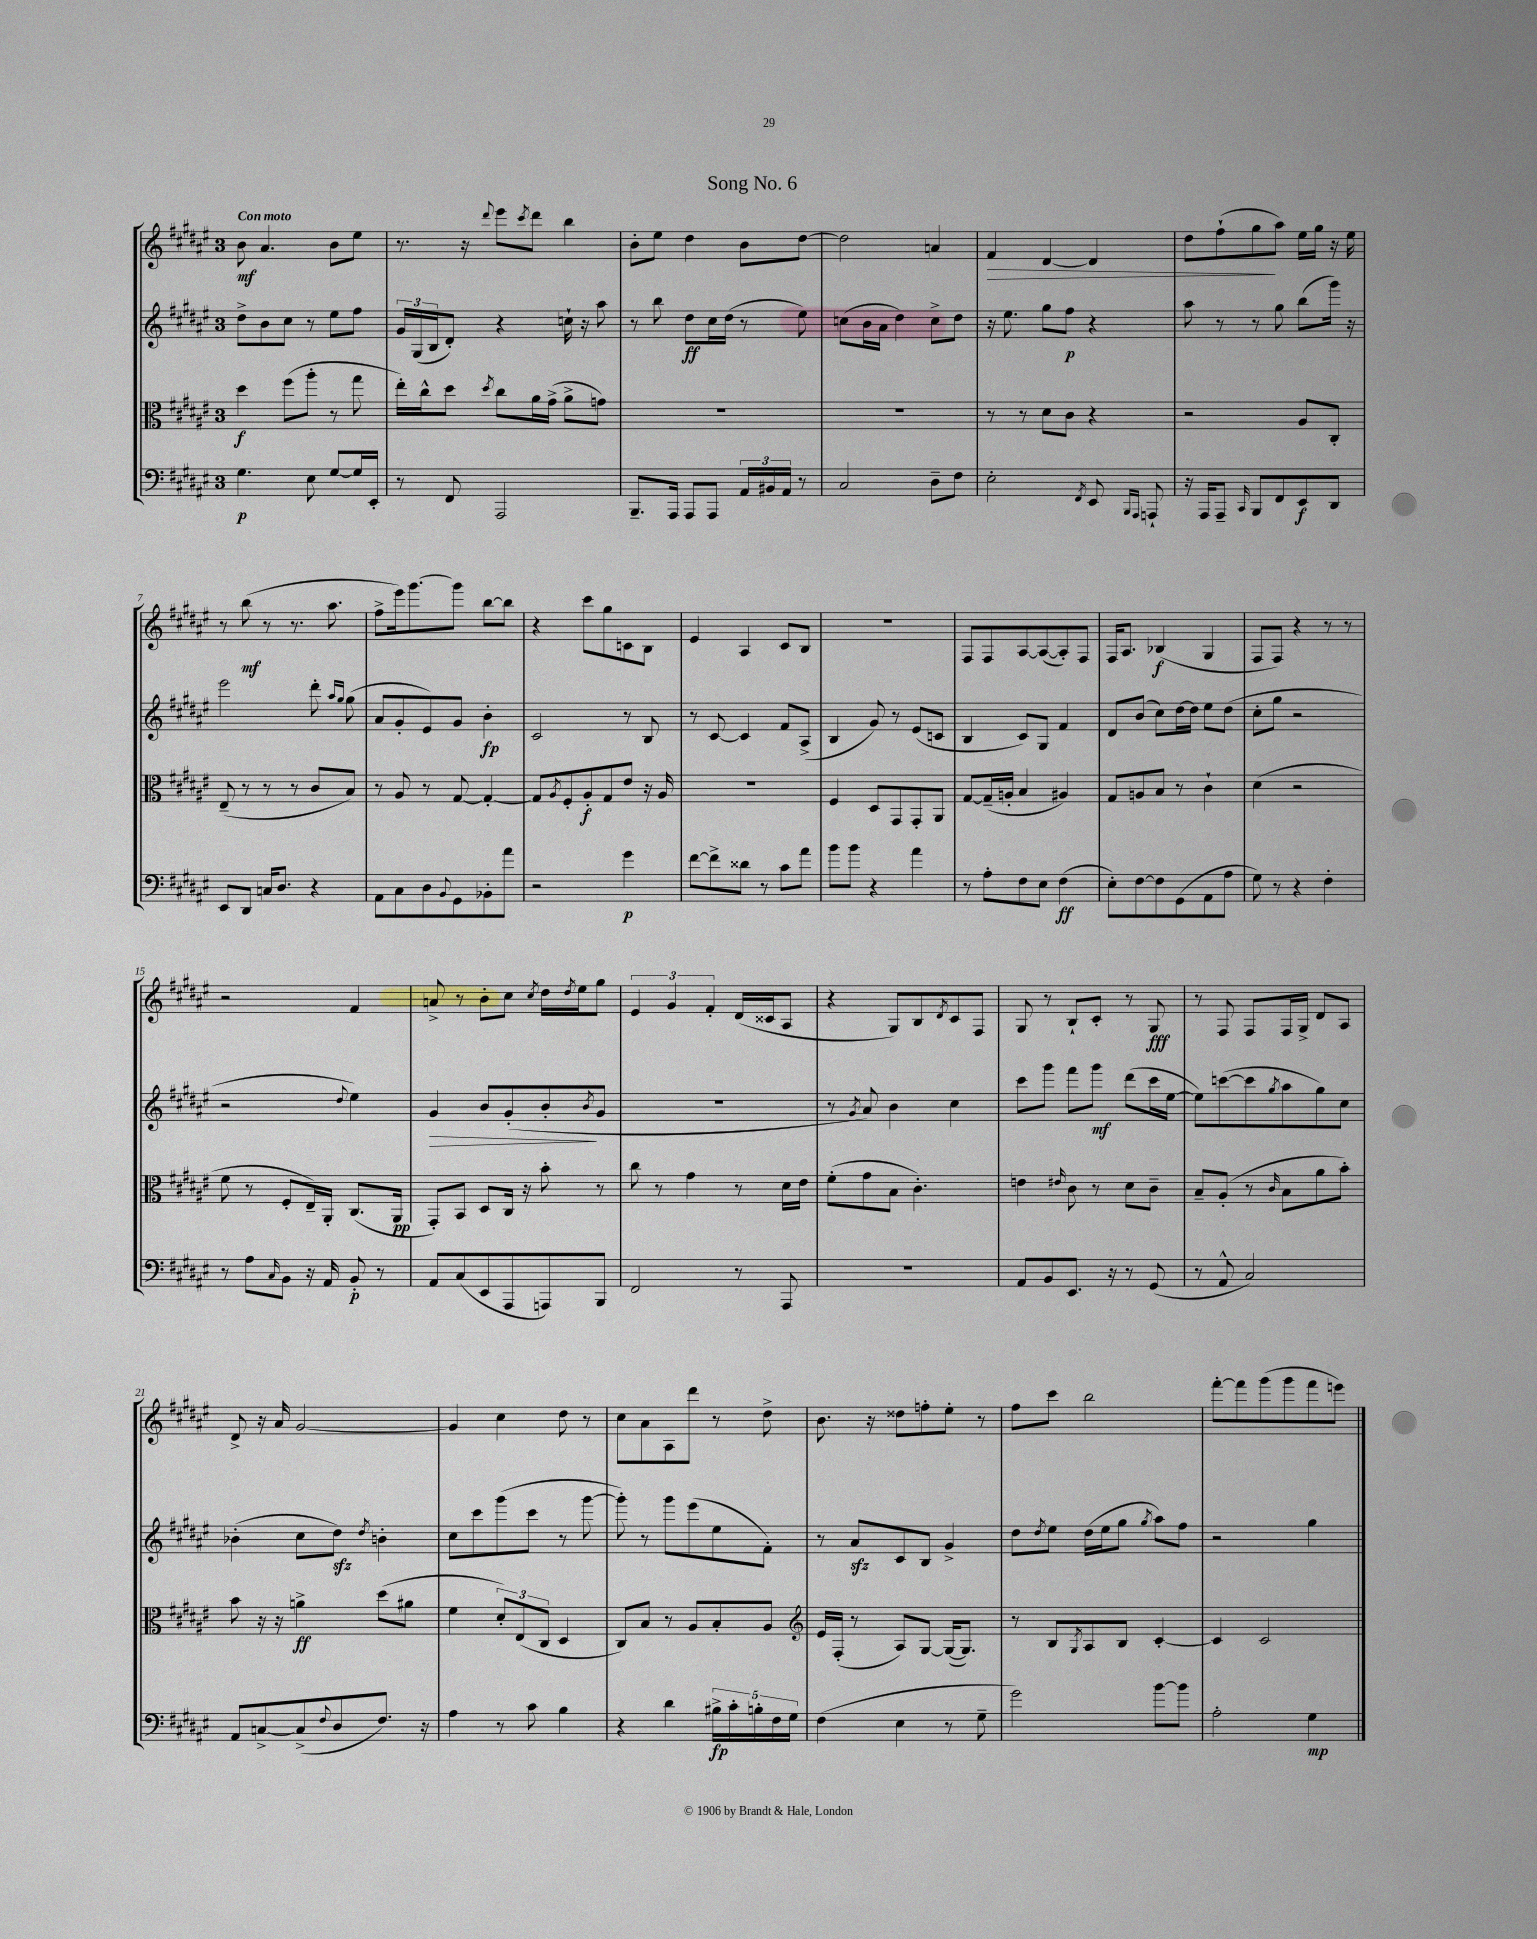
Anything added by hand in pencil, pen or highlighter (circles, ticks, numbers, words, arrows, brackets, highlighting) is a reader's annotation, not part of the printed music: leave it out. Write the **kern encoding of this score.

**kern	**dynam	**kern	**dynam	**kern	**dynam	**kern	**dynam
*part4	*part4	*part3	*part3	*part2	*part2	*part1	*part1
*staff4	*staff4	*staff3	*staff3	*staff2	*staff2	*staff1	*staff1
*clefF4	*	*clefC3	*	*clefG2	*	*clefG2	*
*k[f#c#g#d#a#e#]	*	*k[f#c#g#d#a#e#]	*	*k[f#c#g#d#a#e#]	*	*k[f#c#g#d#a#e#]	*
*M3/4	*	*M3/4	*	*M3/4	*	*M3/4	*
=1	=1	=1	=1	=1	=1	=1	=1
!	!	!	!	!	!	!LO:TX:a:B:t=Con moto	!
4.G#\	p	4dd#\	f	8dd#^\L	.	8b\	mf
.	.	.	.	8b\	.	4.a#/	.
.	.	(8ff#\L	.	8cc#\J	.	.	.
8E#\	.	8aa#'\J	.	8r	.	.	.
[8G#/L	.	8r	.	8ee#\L	.	8b\L	.
16G#/L]	.	8gg#\	.	8ff#\J	.	8ee#\J	.
16EE#'/JJ	.	.	.	.	.	.	.
=2	=2	=2	=2	=2	=2	=2	=2
8r	.	16ee#'\LL)	.	24g#/LL	.	8.r	.
.	.	.	.	(24G#/	.	.	.
.	.	16cc#^^\J	.	.	.	.	.
.	.	.	.	24B/J	.	.	.
8FF#/	.	8dd#\J	.	8d#'/J)	.	.	.
.	.	.	.	.	.	16r	.
.	.	8qdd#/	.	.	.	8qqddd#/	.
2AAA#/	.	8cc#\L	.	4r	.	8eee#\L	.
.	.	.	.	.	.	8qccc#/	.
.	.	16a#\L	.	.	.	8ddd#\J	.
.	.	(16g#^\JJ	.	.	.	.	.
.	.	8a#^\L	.	16ccn`\	.	4bb\	.
.	.	.	.	16r	.	.	.
.	.	8gn\J)	.	8aa#\	.	.	.
=3	=3	=3	=3	=3	=3	=3	=3
8.BBB~/L	.	2.r	.	8r	.	8b'\L	.
.	.	.	.	8bb\	.	8ee#\J	.
16AAA#/Jk	.	.	.	.	.	.	.
8AAA#/L	.	.	.	8dd#\L	ff	4dd#\	.
8AAA#/J	.	.	.	16cc#\L	.	.	.
.	.	.	.	(16dd#\JJ	.	.	.
24AA#/LL	.	.	.	8r	.	8b\L	.
24BB#X/	.	.	.	.	.	.	.
24AA#/JJ	.	.	.	.	.	.	.
8r	.	.	.	8ee#\)	.	[8dd#\J	.
=4	=4	=4	=4	=4	=4	=4	=4
2C#/	.	2.r	.	(8ccn\L	.	2dd#\]	.
.	.	.	.	16b\L	.	.	.
.	.	.	.	16a#\JJ	.	.	.
.	.	.	.	4dd#\)	.	.	.
8D#~\L	.	.	.	8cc^\L	.	4an/	.
8F#\J	.	.	.	8dd#\J	.	.	.
=5	=5	=5	=5	=5	=5	=5	=5
!	!	!	!	!	!	!	!LO:HP:b
2E#'\	.	8r	.	16r	.	4f#/	>
.	.	.	.	8.ee#\	.	.	.
.	.	8r	.	.	.	.	.
.	.	8d#\L	.	8gg#\L	.	[4d#/	.
.	.	8c#\J	.	8ff#\J	p	.	.
8qFF#/	.	.	.	.	.	.	.
8EE#/	.	4r	.	4r	.	4d#/]	.
16qqBBB/LL	.	.	.	.	.	.	.
16qqAAA#/JJ	.	.	.	.	.	.	.
8AAAn`/	.	.	.	.	.	.	.
=6	=6	=6	=6	=6	=6	=6	=6
16r	.	2r	.	8aa#\	.	8dd#\L	.
16AAA#/KL	.	.	.	.	.	.	.
8AAA#~/J	.	.	.	8r	.	(8ff#`\	.
16qqCC#/	.	.	.	.	.	.	.
8BBB/L	.	.	.	8r	.	8gg#\	.
8FF#/	.	.	.	8gg#\	.	8aa#\J)	]
8EE#/	f	8A#/L	.	(8bb\L	.	16ee#\LL	.
.	.	.	.	.	.	16gg#\JJ	.
8DD#/J	.	8C#'/J	.	16ggg#\Jk)	.	16r	.
.	.	.	.	16r	.	16ee#\	.
!!LO:LB:g=z
=7	=7	=7	=7	=7	=7	=7	=7
8EE#/L	.	(8E#~/	.	2eee#\	.	8r	.
8DD#/J	.	8r	.	.	.	(8bb\	mf
16Cn/KL	.	8r	.	.	.	8r	.
8.D#/J	.	.	.	.	.	.	.
.	.	8r	.	.	.	8.r	.
4r	.	8c#/L	.	8ddd#'\	.	.	.
.	.	.	.	.	.	8.aa#\	.
.	.	.	.	16qqaa#/LL	.	.	.
.	.	.	.	16qqgg#/JJ	.	.	.
.	.	8B/J)	.	(8gg#\	.	.	.
=8	=8	=8	=8	=8	=8	=8	=8
8AA#\L	.	8r	.	8a#/L	.	8ff#^\L	.
8C#\	.	8A#/	.	8g#'/	.	16eee#\k)	.
.	.	.	.	.	.	[8.ggg#\	.
8D#\	.	8r	.	8e#/)	.	.	.
8qqBB/	.	.	.	.	.	.	.
8GG#\	.	[8G#/	.	8g#/J	.	8ggg#\J]	.
8BB-X'\	.	4G#'/_	.	4b'\	fp	[8bb\L	.
8a#\J	.	.	.	.	.	8bb\J]	.
=9	=9	=9	=9	=9	=9	=9	=9
2r	.	8G#/L]	.	2c#/	.	4r	.
.	.	8qA#/	.	.	.	.	.
.	.	8F#'/	.	.	.	.	.
.	.	8A#'/	f	.	.	8ccc#\L	.
.	.	8G#/	.	.	.	8gg#\	.
4g#\	p	8e#/J	.	8r	.	8cn\	.
.	.	16r	.	8B/	.	8B\J	.
.	.	16A#/	.	.	.	.	.
=10	=10	=10	=10	=10	=10	=10	=10
[8f#\L	.	2.r	.	8r	.	4e#/	.
8f#^\]	.	.	.	[8c#/	.	.	.
8d##X\J	.	.	.	4c#/]	.	4A#/	.
8r	.	.	.	.	.	.	.
8c#\L	.	.	.	8f#/L	.	8c#/L	.
8a#\J	.	.	.	(8A#^/J	.	8B/J	.
=11	=11	=11	=11	=11	=11	=11	=11
8b\L	.	4F#/	.	4B/	.	2.r	.
8b\J	.	.	.	.	.	.	.
4r	.	8D#/L	.	8g#/)	.	.	.
.	.	8GG#/	.	8r	.	.	.
4a#\	.	8GG#'/	.	(8e#/L	.	.	.
.	.	8AA#/J	.	8cn/J	.	.	.
=12	=12	=12	=12	=12	=12	=12	=12
8r	.	[8G#/L	.	4B/	.	8F#/L	.
8A#'\L	.	(16G#~/L]	.	.	.	8F#/	.
.	.	16An'/JJ	.	.	.	.	.
8F#\	.	4B/	.	8c#/L)	.	[8A#/	.
8E#\J	.	.	.	8G#/J	.	(8A#/_	.
(4F#\	ff	4A#X/)	.	4f#/	.	8A#'/])	.
.	.	.	.	.	.	8F#/J	.
=13	=13	=13	=13	=13	=13	=13	=13
8E#'\L)	.	8G#/L	.	8d#/L	.	16F#/KL	.
.	.	.	.	.	.	8.A#/J	.
[8F#\	.	8An/	.	(8b/J	.	.	.
8F#\]	.	8B/J	.	8cc#\L)	.	(4B-X/	f
(8GG#\	.	8r	.	[16dd#\L	.	.	.
.	.	.	.	16dd#\JJ]	.	.	.
8AA#\	.	4c#`\	.	8ee#\L	.	4G#/	.
8A#\J	.	.	.	(8dd#\J	.	.	.
=14	=14	=14	=14	=14	=14	=14	=14
8G#\)	.	(4d#\	.	8cc#'\L	.	8F#/L	.
8r	.	.	.	8gg#\J	.	8F#/J)	.
4r	.	2r	.	2r	.	4r	.
4F#'\	.	.	.	.	.	8r	.
.	.	.	.	.	.	8r	.
!!LO:LB:g=z
=15	=15	=15	=15	=15	=15	=15	=15
8r	.	8f#\	.	2r	.	2r	.
8A#\L	.	8r	.	.	.	.	.
16qqC#/	.	.	.	.	.	.	.
8BB\J	.	8F#'/L	.	.	.	.	.
16r	.	16E#~/L)	.	.	.	.	.
16AA#/	.	16AA#'/JJ	.	.	.	.	.
.	.	.	.	8qqdd#/	.	.	.
8BB'/	p	(8.C#/L	.	4ee#\)	.	4f#/	.
8r	.	.	.	.	.	.	.
.	.	16AA#/Jk	pp	.	.	.	.
=16	=16	=16	=16	=16	=16	=16	=16
!	!	!	!	!	!LO:HP:b	!	!
8AA#/L	.	8GG#'/L)	.	4g#/	>	8an^/	.
(8C#/	.	8BB/J	.	.	.	8r	.
8EE#/	.	8D#/L	.	8b/L	.	8b'\L	.
8AAA#/	.	16C#/Jk	.	(8g#'/	.	8cc#\J	.
.	.	16r	.	.	.	.	.
.	.	.	.	.	.	8qcc#/	.
8AAAn/)	.	8b'\	.	8b'/	.	16dd#\LL	.
.	.	.	.	.	.	8qdd#/	.
.	.	.	.	.	.	16ee#\J	.
.	.	.	.	8qb/	.	.	.
8BBB/J	.	8r	.	8g#/J	]	8gg#\J	.
=17	=17	=17	=17	=17	=17	=17	=17
2FF#/	.	8cc#\	.	2.r	.	6e#/	.
.	.	8r	.	.	.	.	.
.	.	.	.	.	.	6g#/	.
.	.	4g#\	.	.	.	.	.
.	.	.	.	.	.	6f#'/	.
8r	.	8r	.	.	.	(16d#/LL	.
.	.	.	.	.	.	16c##X/J	.
8AAA#/	.	16d#\LL	.	.	.	8A#/J	.
.	.	16e#\JJ	.	.	.	.	.
=18	=18	=18	=18	=18	=18	=18	=18
2.r	.	(8f#'\L	.	8r	.	4r	.
.	.	.	.	8qg#/	.	.	.
.	.	8g#\	.	8a#/)	.	.	.
.	.	8B\J	.	4b\	.	8G#/L)	.
.	.	4.c#'\)	.	.	.	8B/	.
.	.	.	.	.	.	8qd#/	.
.	.	.	.	4cc#\	.	8c#/	.
.	.	.	.	.	.	8F#/J	.
=19	=19	=19	=19	=19	=19	=19	=19
8AA#/L	.	4en\	.	8ccc#\L	.	8G#/	.
8BB/	.	.	.	8ggg#\J	.	8r	.
.	.	16qqe#X/	.	.	.	.	.
8.EE#/J	.	8c#\	.	8fff#\L	.	8B`/L	.
.	.	8r	.	8ggg#\J	mf	8c#'/J	.
16r	.	.	.	.	.	.	.
8r	.	8d#\L	.	(8ddd#\L	.	8r	.
(8GG#/	.	8c#~\J	.	16ccc#\L	.	8G#/	fff
.	.	.	.	[16ee#\JJ	.	.	.
=20	=20	=20	=20	=20	=20	=20	=20
8r	.	8B~/L	.	8ee#\L])	.	8r	.
8AA#^^/	.	(8A#'/J	.	([8cccn\	.	8F#/	.
2C#/)	.	8r	.	8ccc\]	.	8F#/L	.
.	.	16qqc#/	.	8qgg#/	.	.	.
.	.	8B\L	.	8aa#\	.	16F#/L	.
.	.	.	.	.	.	16G#^/JJ	.
.	.	8a#\	.	8gg#\)	.	8d#/L	.
.	.	8b'\J)	.	8cc#\J	.	8A#/J	.
!!LO:LB:g=z
=21	=21	=21	=21	=21	=21	=21	=21
8AA#/L	.	8b\	.	(4b-X'\	.	8d#^/	.
[8Cn^/	.	16r	.	.	.	16r	.
.	.	16r	.	.	.	16a#/	.
(8C^/]	.	4an^\	ff	8cc#\L	.	[2g#/	.
8qqF#/	.	.	.	.	.	.	.
8D#/	.	.	.	8dd#zz\J)	.	.	.
.	.	.	.	8qdd#/	.	.	.
8.F#/J)	.	(8dd#\L	.	4bn'\	.	.	.
.	.	8a#X\J	.	.	.	.	.
16r	.	.	.	.	.	.	.
=22	=22	=22	=22	=22	=22	=22	=22
4A#\	.	4f#\	.	8cc#\L	.	4g#/]	.
.	.	.	.	8ccc#\	.	.	.
8r	.	12d#'/L)	.	(8ggg#\	.	4cc#\	.
.	.	(12E#/	.	.	.	.	.
8c#\	.	.	.	8ccc#\J	.	.	.
.	.	12C#/J	.	.	.	.	.
4B\	.	4D#/	.	8r	.	8dd#\	.
.	.	.	.	[8ggg#\	.	8r	.
=23	=23	=23	=23	=23	=23	=23	=23
4r	.	8C#/L)	.	8ggg#'\])	.	8cc#\L	.
.	.	8B/J	.	8r	.	8a#\	.
4d#\	.	8r	.	8ggg#\L	.	8A#\	.
.	.	8A#/L	.	(8eee#\	.	8ddd#\J	.
20B#X^\LL	fp	8B'/	.	8ee#\	.	8r	.
20c#'\	.	.	.	.	.	.	.
20Bn'\	.	.	.	.	.	.	.
.	.	8A#/J	.	8f#'\J)	.	8dd#^\	.
20F#\	.	.	.	.	.	.	.
20G#\JJ	.	.	.	.	.	.	.
=24	=24	=24	=24	=24	=24	=24	=24
*	*	*clefG2	*	*	*	*	*
(4F#\	.	16e#/LL	.	8r	.	8.b\	.
.	.	(16F#'/JJ	.	.	.	.	.
.	.	8r	.	8a#zz/L	.	.	.
.	.	.	.	.	.	16r	.
4E#\	.	8A#/L)	.	8c#/	.	8dd##X\L	.
.	.	[8G#/J	.	8B/J	.	8ffn'\	.
8r	.	(16G#/KL_	.	4g#^/	.	8ee#'\J	.
.	.	8.G#/J])	.	.	.	.	.
8G#~\	.	.	.	.	.	8r	.
=25	=25	=25	=25	=25	=25	=25	=25
2g#\)	.	8r	.	8dd#\L	.	8ff#\L	.
.	.	.	.	8qdd#/	.	.	.
.	.	8B/L	.	8ee#\J	.	8ccc#\J	.
.	.	8qG#/	.	.	.	.	.
.	.	8A#/	.	(16dd#\LL	.	2bb\	.
.	.	.	.	16ee#\J	.	.	.
.	.	8B/J	.	8gg#\J	.	.	.
.	.	.	.	8qgg#/	.	.	.
[8b\L	.	[4c#'/	.	8aa#\L)	.	.	.
8b\J]	.	.	.	8ff#\J	.	.	.
=26	=26	=26	=26	=26	=26	=26	=26
2A#'\	.	4c#/]	.	2r	.	[8fff#'\L	.
.	.	.	.	.	.	8fff#\]	.
.	.	2c#/	.	.	.	(8ggg#\	.
.	.	.	.	.	.	8ggg#\	.
4G#\	mp	.	.	4gg#\	.	8fff#\	.
.	.	.	.	.	.	8eeen\J)	.
==	==	==	==	==	==	==	==
*-	*-	*-	*-	*-	*-	*-	*-
